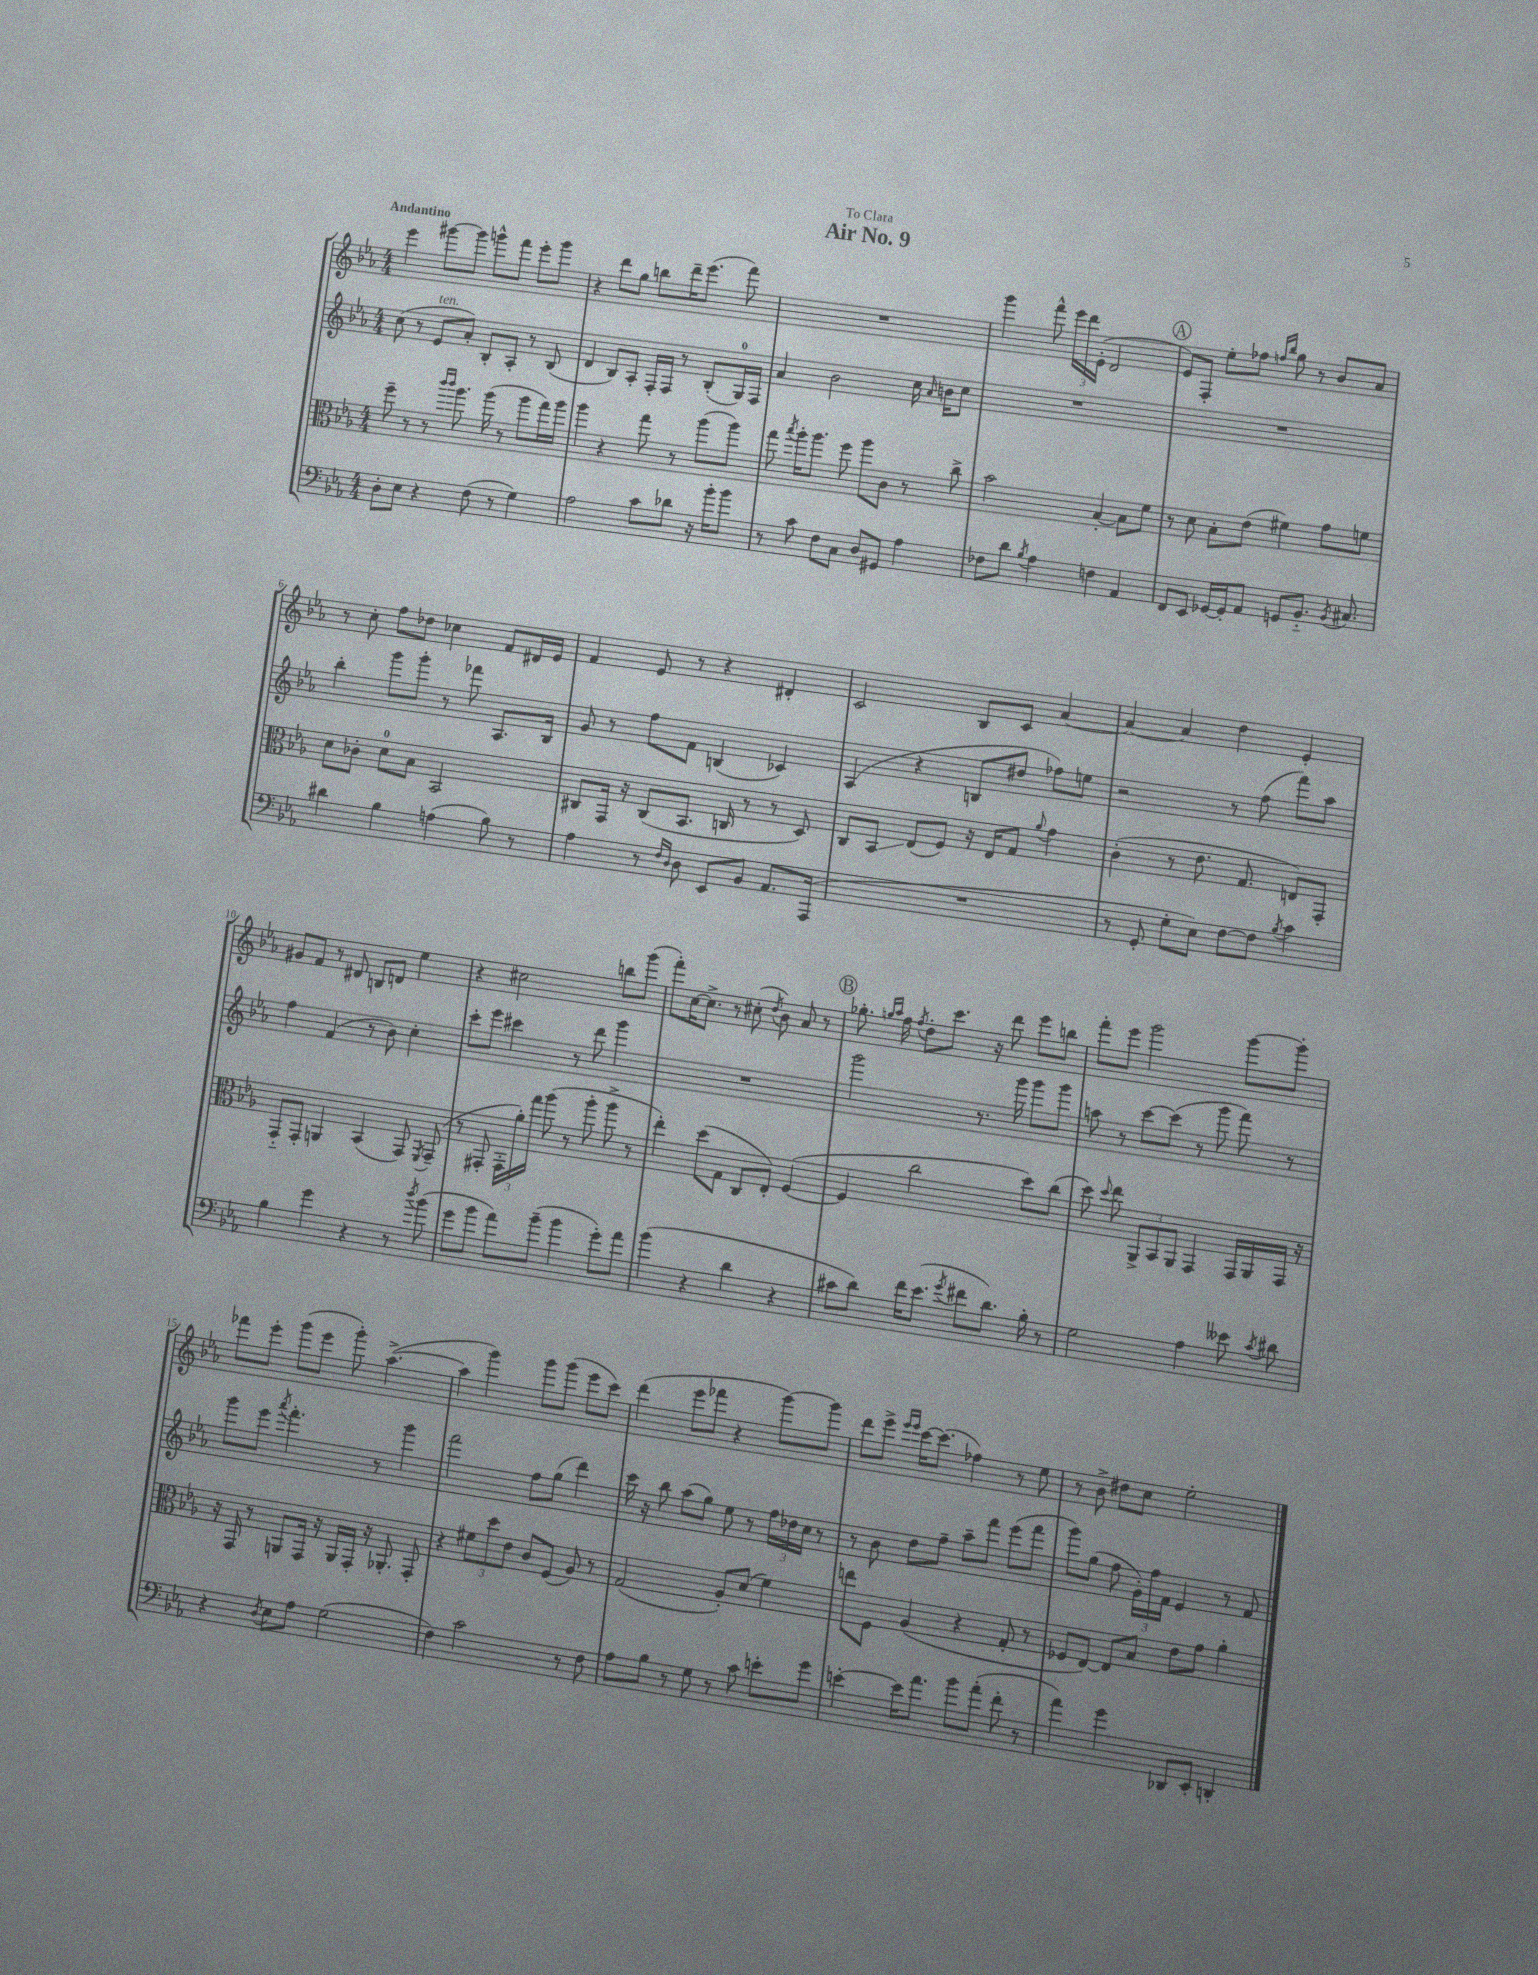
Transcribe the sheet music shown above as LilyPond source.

\header { title = "Air No. 9" dedication = "To Clara" }
<<
\new StaffGroup <<
\new Staff = "s0" {
    \clef treble \key ees \major \numericTimeSignature \time 4/4 \tempo "Andantino"
    \autoBeamOff ees'''4 gis'''8[~ gis'''8] g'''8[-^ f'''8] ees'''8[-. g'''8] |
    r4 d'''8[ g''8] b''8[ d'''16-- ees'''8.]( f'''8) |
    R1 |
    g'''4 f'''8-^ \tuplet 3/2 { ees'''16[ d'''16 ees'16]-.( } d'2 |
    \mark \markup { \circle "A" } ees'8[) f8]-. ees''8[-. fes''8] \grace { f''16[ bes''16] } g''8 r8 bes'8[ aes'8] |
    r8 c''8-. f''8[ des''8] ces''4 f'8[ dis'16 ees'16] |
    f'4 ees'8 r8 r4 dis'4-. |
    c'2 bes8[ c'8] aes'4~ |
    aes'4~ aes'4 d''4 ees'4-. |
    gis'8[ f'8] r8 dis'8 b8[ d'8] ees''4 |
    r4 cis''2 b''8[ g'''8]( |
    f'''8[-.) c''16~ c''8.]-> r8 cis''8-.( \acciaccatura { d''8 } bes'8) aes'8 r8 |
    \mark \markup { \circle "B" } ges''8.-. \grace { g''16[ aes''16] } f''16 \acciaccatura { f''8 } d''8[-. c'''8.] r16 d'''8 ees'''8[ b''8] |
    f'''8[-. ees'''8] g'''2 g'''8[~ g'''8]-. |
    fes'''8[ ees'''8]-. g'''8[( ees'''8] g'''8-.) aes''4.~->( |
    aes''4 g'''4) g'''8[ g'''8]( ees'''8[ c'''8]) |
    d'''4( ees'''8[ fes'''8] r4 g'''8[~) g'''8] |
    d'''8[ ees'''8]-> \grace { ees'''16[ ees'''16] } c'''16[~ c'''8.]( fes''4) r8 ees''8 |
    r8 bes'8-> dis''8[ c''8] ees''2-. \bar "|." |
}
\new Staff = "s1" {
    \clef treble \key ees \major \numericTimeSignature \time 4/4
    \autoBeamOff c''8( r8 ees'8[^\markup { \italic "ten." } aes'8]-.) bes8[-. aes8]-. r8 bes8( |
    d'4 bes8[) aes8]-. f16[-. f16] r8 bes8[-.( g16-0) f16] |
    aes'4 bes'2 c''16 \grace { aes'16 } b'16[ c''8] |
    R1 |
    \mark \markup { \circle "A" } R1 |
    bes''4-. g'''8[ g'''8]-. r8 fes'''8 aes8.[ bes16] |
    g'8 r8 f''8[ f'8] b4( ces'4) |
    aes4( r4 b8[ dis''8] fes''8[) e''8] |
    r2 r8 f''8( f'''8[) aes''8] |
    f''4 f'4( r8 bes'8) c''4-. |
    c'''8[-. ees'''8] cis'''4 r8 d'''8 g'''4 |
    R1 |
    \mark \markup { \circle "B" } g'''2 r8. g'''16 g'''8[ g'''8] |
    a''8 r8 c'''8[~ c'''8]( r8 g'''8 f'''8) r8 |
    g'''8[ ees'''8] \acciaccatura { aes'''8 } f'''4.-. r8 g'''4 |
    f'''2 f''8[ g''8]( d'''4) |
    c'''16 r16 bes''8 aes''8[( g''8]) ees''8 r8 \tuplet 3/2 { f''16[ des''16 c''16] } r8 |
    r8 bes'8 d''8[ f''8]-- aes''8[-- f'''8] ees'''8[( f'''8] |
    g'''8[) g''8]( f''8 \tuplet 3/2 { g'16[-.) f''16 f'16] } ees'4 r8 f'8 \bar "|." |
}
\new Staff = "s2" {
    \clef alto \key ees \major \numericTimeSignature \time 4/4
    \autoBeamOff f''8-- r8 r8 \grace { c'''16[ c'''16] } aes''8. aes''16( r8 aes''8[ g''16) aes''16] |
    aes''4 r4 g''8 r8 aes''8[( aes''8]) |
    g''8 \acciaccatura { bes''8 } aes''16[-. aes''8.] f''8 aes''8[ c'8] r8 c''8-> |
    bes'2 bes4~-. bes8[ f'8] |
    \mark \markup { \circle "A" } r8 d'8 bes8[-. ees'8]( fis'4) g'8[ f'8] |
    d'8[ ces'8]-. d'8[-0 bes8] bes,2 |
    cis8[ g,16] r16 cis8[( bes,8.] c16 r8 r8 d8) |
    c8[ bes,8]\glissando ees8[( f8]) r16 ees16[ g8] \appoggiatura { aes'8 } g'4 |
    c'4-.( r8 ees'8. g8. e8[) g,8]-. |
    g,8[-_ g,8]-. a,4 bes,4( g,8) \acciaccatura { f,8 } g,8--( |
    r8 gis,8-. \tuplet 3/2 { gis,16[-. aes'16-.) g''16] } aes''8( r8 aes''8-. aes''8-> r8 |
    ees''4-.) d''8[( g8] c8[ ees8]-.) f4~( |
    \mark \markup { \circle "B" } f4 c''2 d''8[) c''8]( |
    d''8) \appoggiatura { d''8 } ees''8 \tuplet 3/2 { aes,8[-> bes,8 aes,8] } g,4 g,16[ aes,16 g,16] r16 |
    r16 g,16 r8 a,8[ g,16] r16 a,16[ g,16]-. r16 aes,8.-. g,8-. |
    r4 \tuplet 3/2 { fis'8[ d''8 ees'8] } c'8[ f8]( aes8) r8 |
    g2( aes8[-.) d'8]( f'4) |
    e''8[ f8] aes4( r4 g8-. r8 |
    fes8[ ees8]~) ees8[ bes8] ees'8[ g'8] aes'4-. \bar "|." |
}
\new Staff = "s3" {
    \clef bass \key ees \major \numericTimeSignature \time 4/4
    \autoBeamOff d8[-. ees8] r4 f8( r8 g4) |
    aes2 c'8[ des'8] r16 bes'16[-. bes'8] |
    r8 c'8 f8[ c8] d8[ gis,8] aes4 |
    fes8[ d'8] \acciaccatura { bes8 } aes4 f4 aes,4 |
    \mark \markup { \circle "A" } f,8[ ees,8] ges,16[~ ges,16-. aes,8] g,8[ bes,8.]-_ \acciaccatura { bes,8 } cis8. |
    dis'4 bes4 a4( bes8) r8 |
    aes4 r8 \grace { f16[ d16] } d8 ees,8[ bes,8] aes,8.[ aes,,16]( |
    R1 |
    r8 g,8-. g8[-. ees8]) f8[~ f8] \acciaccatura { bes8 } c'4 |
    bes4 g'4 r4 r8 \acciaccatura { d''8 } bes'8( |
    g'8[ bes'8] aes'8[) bes'8]--( bes'4 g'8[-.) aes'8] |
    bes'4( r4 d'4 r4 |
    \mark \markup { \circle "B" } cis'8[ d'8]) f'16[ ees'8.]( \acciaccatura { g'8 } fis'8[ d'8.]) bes16-. r8 |
    g2 aes4 eeses'8 \acciaccatura { c'8 } dis'8 |
    r4 \acciaccatura { d8 } ees8[ aes8] g2( |
    f4) c'2 r8 f8 |
    aes8[ bes8] r8 g8 r8 c'8 e'8[-. g'8] |
    e'4~-. e'16[ aes'8.] bes'8[ aes'8]-.( f'8-. r8 |
    aes'4) g'4 des,8[ ees,8]-. d,4-. \bar "|." |
}
>>
>>
